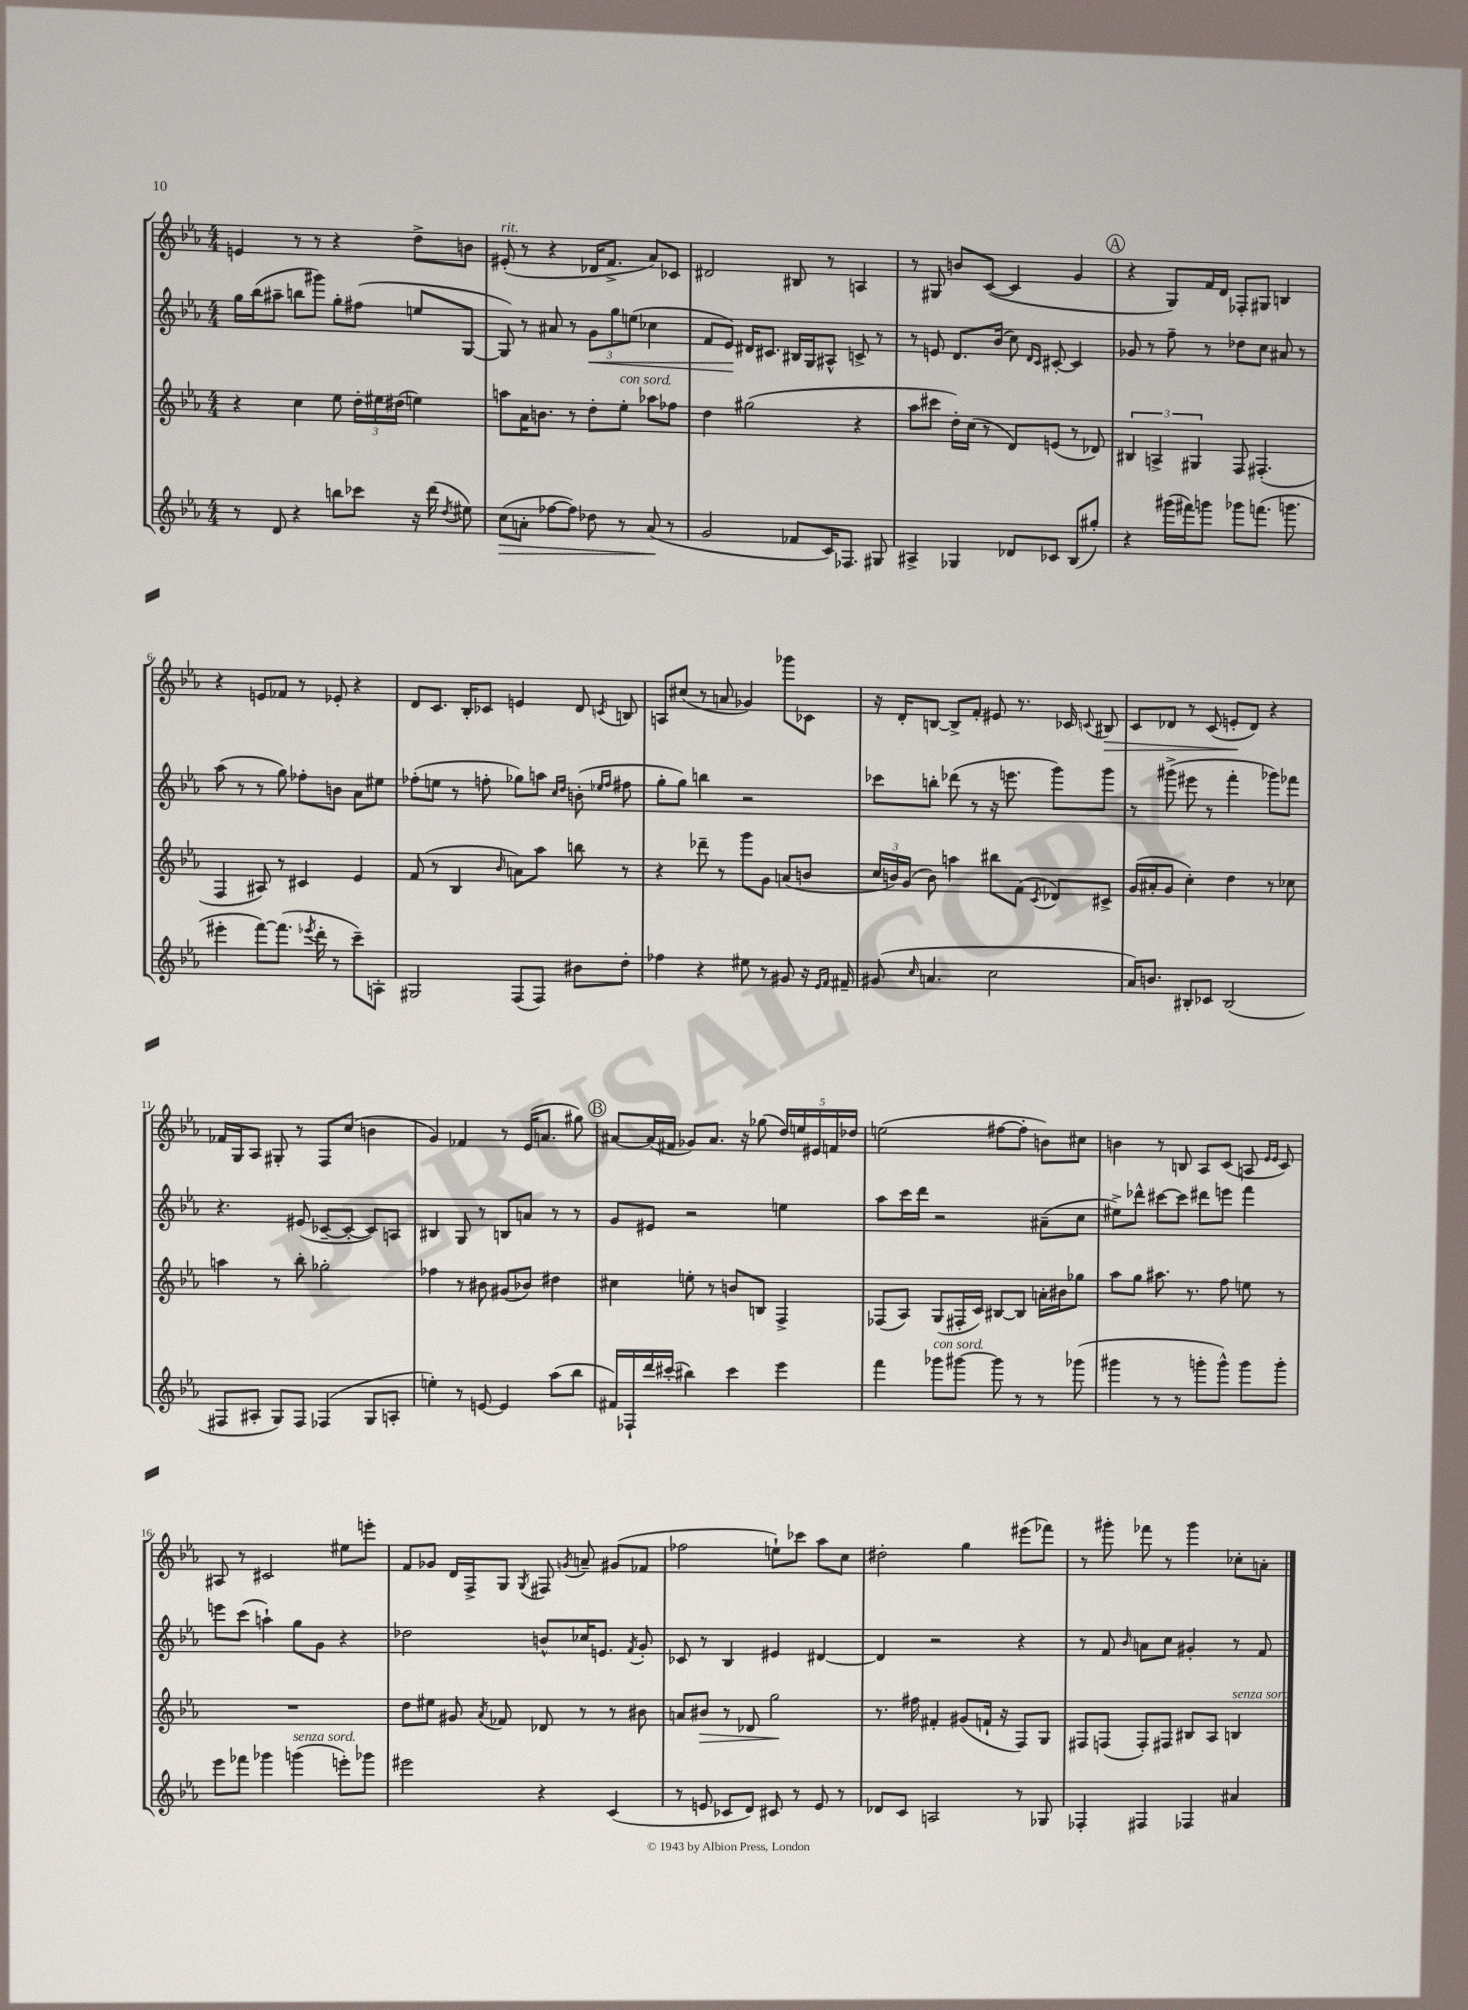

**kern	**dynam	**kern	**dynam	**kern	**dynam	**kern	**dynam
*part4	*part4	*part3	*part3	*part2	*part2	*part1	*part1
*staff4	*staff4	*staff3	*staff3	*staff2	*staff2	*staff1	*staff1
*clefG2	*	*clefG2	*	*clefG2	*	*clefG2	*
*k[b-e-a-]	*	*k[b-e-a-]	*	*k[b-e-a-]	*	*k[b-e-a-]	*
*M4/4	*	*M4/4	*	*M4/4	*	*M4/4	*
=1	=1	=1	=1	=1	=1	=1	=1
8r	.	4r	.	16gg\LL	.	4en/	.
.	.	.	.	(16bb-\J	.	.	.
8d/	.	.	.	8aa#X~\J	.	.	.
4r	.	4cc\	.	8bbn\L	.	8r	.
.	.	.	.	8ggg#X\J)	.	8r	.
8bbn\L	.	8ee-\	.	8gg'\L	.	4r	.
8ccc-X\J	.	24dd'\LL	.	(8ff#X\J	.	.	.
.	.	24ee#X\	.	.	.	.	.
.	.	(24dd#X\JJ	.	.	.	.	.
16r	.	4een\)	.	8een/L	.	8dd^\L	.
(16ddd\	.	.	.	.	.	.	.
8qdd/	.	.	.	.	.	.	.
8ee#X\)	.	.	.	[8G/J	.	8bn\J	.
=2	=2	=2	=2	=2	=2	=2	=2
!	!	!	!	!	!	!LO:TX:a:i:t=rit.	!
!	!LO:HP:b	!	!	!	!	!	!
(8cc\L	>	8aan\L	.	8G/])	.	(8e#X'/	.
8an'\J	.	16a-\K	.	8r	.	8r	.
.	.	8.bn\J	.	.	.	.	.
[8ff-X\L	.	.	.	8a#X/	.	4r	.
8ff-\J])	.	8r	.	8r	.	.	.
!	!	!	!	!	!LO:HP:b	!	!
8dd-X\	.	8dd'\L	.	12g\L	<	16d-X/KL	.
.	.	.	.	.	.	8.f^/J	.
.	.	.	.	12gg\	.	.	.
!	!	!LO:TX:a:i:t=con sord.	!	!	!	!	!
8r	.	8ee-'\J	.	.	.	.	.
.	.	.	.	(12een\J	.	.	.
(8a/	.	8aa-X\L	.	4cc-X\	.	8a-/L)	.
8r	]	8ff-X\J	.	.	.	8c-X/J	.
=3	=3	=3	=3	=3	=3	=3	=3
2g/	.	4dd\	.	8f/L	.	2d#X/	.
.	.	.	.	8e-/J)	.	.	.
.	.	(2gg#X\	.	16d#X/KL	[	.	.
.	.	.	.	8.c#X/J	.	.	.
8f-X/L	.	.	.	16B#X/LL	.	8B#X/	.
.	.	.	.	16G/J	.	.	.
16c/K)	.	.	.	8A#X^^/J	.	8r	.
8.F-X/J	.	.	.	.	.	.	.
.	.	4r	.	8cn^/	.	4An/	.
8G#X/	.	.	.	8r	.	.	.
=4	=4	=4	=4	=4	=4	=4	=4
4A#X^/	.	8aa-\L	.	8r	.	8r	.
.	.	8ccc#X\J	.	8en/	.	8G#X/	.
4G-X/	.	16dd'\LL)	.	8.d/L	.	8bn/L	.
.	.	(16cc\JJ	.	.	.	.	.
.	.	8r	.	.	.	([8c/J	.
.	.	.	.	(16b-/Jk	.	.	.
8d-X/L	.	8d/L)	.	8cc\)	.	4c/]	.
.	.	.	.	16qqd/LL	.	.	.
.	.	.	.	16qqc/JJ	.	.	.
8c-X/J	.	(8en/J	.	[8c#X'/	.	.	.
(8B-/L	.	8r	.	4c#/]	.	4g/	.
8gg#X'/J)	.	8d-X/)	.	.	.	.	.
!!LO:REH:place=s1:t=A
=5	=5	=5	=5	=5	=5	=5	=5
4r	.	6B#X/	.	8g-X/	.	4r	.
.	.	.	.	8r	.	.	.
.	.	6An^/	.	.	.	.	.
(16ggg#X\LL	.	.	.	8ff~\	.	8G/L)	.
16fff#X\J)	.	.	.	.	.	.	.
.	.	6G#X/	.	.	.	.	.
8gggn\J	.	.	.	8r	.	16f/L	.
.	.	.	.	.	.	16d/JJ	.
8ggg-X\L	.	8F/	.	8dd-X\L	.	8F-X'/L	.
(8.fffn\J	.	(4.F#X'/	.	8cc\J	.	8G#X/J	.
.	.	.	.	8a#X/	.	4Bn/	.
8.gggn\	.	.	.	.	.	.	.
.	.	.	.	8r	.	.	.
!!LO:LB:g=z
=6	=6	=6	=6	=6	=6	=6	=6
4eee#X'\	.	4F/	.	(8aa-\	.	4r	.
.	.	.	.	8r	.	.	.
[8fff\L)	.	8A#X/)	.	8r	.	8en/L	.
(8.fff\J]	.	8r	.	8gg\)	.	8f-X/J	.
.	.	4c#X/	.	8ff-X'\L	.	8r	.
8qeee-X/	.	.	.	.	.	.	.
16ddd'\	.	.	.	.	.	.	.
8r	.	.	.	8bn\J	.	8e-X'/	.
8ccc~\L)	.	4e-/	.	8a-\L	.	4r	.
8An'\J	.	.	.	8ee#X\J	.	.	.
=7	=7	=7	=7	=7	=7	=7	=7
2G#X/	.	(8f/	.	(8ff-X'\L	.	8d/L	.
.	.	8r	.	8een\J	.	8.c/J	.
.	.	4B-/	.	8r	.	.	.
.	.	.	.	.	.	16B-'/KL	.
.	.	.	.	8ffn'\	.	8c-X/J	.
.	.	16qqb-/	.	.	.	.	.
(8F/L	.	8an\L)	.	8gg-X\L)	.	4en/	.
8F/J)	.	8aa-\J	.	8aan\J	.	.	.
.	.	.	.	16qqcc/LL	.	.	.
.	.	.	.	16qqdd/JJ	.	.	.
8b#X\L	.	8bbn\	.	(8bn'\	.	8d/	.
.	.	.	.	16qqee-X/LL	.	.	.
.	.	.	.	16qqff/JJ	.	8qcn/	.
8dd'\J	.	8r	.	8ff#X\	.	8Bn/	.
=8	=8	=8	=8	=8	=8	=8	=8
4ff-X\	.	4r	.	8gg'\L	.	8An/L	.
.	.	.	.	8gg\J)	.	(8cc#X/J	.
4r	.	8ddd-X~\	.	4bbn\	.	8r	.
.	.	8r	.	.	.	8an/	.
8ee#X\	.	8ggg\L	.	2r	.	4g-X/)	.
8r	.	8g\J	.	.	.	.	.
8g#X/	.	(8an/L	.	.	.	8ggg-X\L	.
16r	.	8bn/J	.	.	.	8c-X\J	.
16qqe-/LL	.	.	.	.	.	.	.
16qqf/JJ	.	.	.	.	.	.	.
16f#X~/	.	.	.	.	.	.	.
=9	=9	=9	=9	=9	=9	=9	=9
(8g#X/	.	24cc/LL	.	8ccc-X\L	.	16r	.
.	.	24bn/)	.	.	.	.	.
.	.	.	.	.	.	16d'/KL	.
.	.	(24g/JJ	.	.	.	.	.
16qqcc/	.	.	.	.	.	.	.
4.an/	.	8b\)	.	8bbn'\J	.	[8Bn/J	.
.	.	4aan\	.	(8ddd-X\	.	8B^/L]	.
.	.	.	.	8r	.	8f'/J	.
2cc\	.	8bb#X\L	.	16r	.	8e#X/	.
.	.	.	.	8.eeen\	.	.	.
.	.	(8f\J	.	.	.	8.r	.
.	.	8qc/	.	.	.	.	.
.	.	8d-X/L)	.	8ggg\L)	.	.	.
.	.	.	.	.	.	16c-X/	.
.	.	.	.	.	.	8qqcn/	.
!	!	!	!	!	!	!	!LO:HP:b
.	.	8c#X^/J	.	8ggg\J	.	8B#X/	>
=10	=10	=10	=10	=10	=10	=10	=10
16a-/KL)	.	(16g/LL	.	8r	.	8c/L	.
8.bn/J	.	16a#X'/J	.	.	.	.	.
.	.	8g/J	.	(8ggg#X^\	.	8d-X/J	.
8B#X'/L	.	4cc'\)	.	8eee#X\	.	8r	.
8c-X/J	.	.	.	8r	.	(8c/	.
(2B#/	.	4dd\	.	4fff'\	.	8en'/L	.
.	.	.	.	.	.	8d-/J)	]
.	.	8r	.	8ggg-X\L)	.	4r	.
.	.	8cc-X\	.	8fff-X\J	.	.	.
!!LO:LB:g=z
=11	=11	=11	=11	=11	=11	=11	=11
8F#X/L	.	4aan\	.	4.r	.	16f-X/LL	.
.	.	.	.	.	.	16G/J	.
8A#X'/J	.	.	.	.	.	8A-/J	.
8G/L)	.	8r	.	.	.	8G#X'/	.
8F#/J	.	8bb-'\	.	(8e#X/	.	8r	.
(4F-X/	.	2gg-X'\	.	[8c-X~/L	.	8F/L	.
.	.	.	.	8c-'/J_	.	(8cc/J	.
8G/L	.	.	.	8c-/L])	.	4bn\	.
8An'/J	.	.	.	8An/J	.	.	.
=12	=12	=12	=12	=12	=12	=12	=12
4een'\)	.	4ff-X\	.	4B#X/	.	4g/)	.
8r	.	8r	.	8G/	.	4f-X/	.
[8en/	.	8b#X\	.	8r	.	.	.
4e/]	.	(8g#X/L	.	8Bn/L	.	8r	.
.	.	8b-X/J)	.	8an/J	.	(16e-/KL	.
.	.	.	.	.	.	8.an/J	.
(8aa-\L	.	4dd#X\	.	8r	.	.	.
8bb-\J	.	.	.	8r	.	8gg#X\)	.
!!LO:REH:place=s1:t=B
=13	=13	=13	=13	=13	=13	=13	=13
16f#X/LL)	.	4cc#X\	.	8g/L	.	[8a#X/L	.
16F-X`/	.	.	.	.	.	.	.
16ddd/	.	.	.	8e#X/J	.	(16a#/L]	.
(16ccc#X'/JJ	.	.	.	.	.	16f#X/JJ	.
4bb#X\)	.	8een'\	.	2r	.	8g-X/L)	.
.	.	8r	.	.	.	8.a#/J	.
4ccc#\	.	8bn/L	.	.	.	.	.
.	.	.	.	.	.	16r	.
.	.	8Bn/J	.	.	.	(8gg-X\	.
4eee-\	.	4F^/	.	4een\	.	20dd/LL)	.
.	.	.	.	.	.	20een/	.
.	.	.	.	.	.	20e#X/	.
.	.	.	.	.	.	20fn/	.
.	.	.	.	.	.	20dd-X/JJ	.
=14	=14	=14	=14	=14	=14	=14	=14
4fff\	.	(8F-X/L	.	8aa-\L	.	(2een\	.
.	.	8A-/J)	.	16ccc\L	.	.	.
.	.	.	.	16ddd\JJ	.	.	.
!LO:TX:a:i:t=con sord.	!	!	!	!	!	!	!
8ggg-X\L	.	(8G/L	.	2r	.	.	.
[8ggg#X\J	.	16F#X'/L	.	.	.	.	.
.	.	16c/JJ)	.	.	.	.	.
8ggg#\]	.	[8B#X/L	.	.	.	[8ff#X\L	.
8r	.	8B#/J]	.	.	.	8ff#'\J]	.
8r	.	16an'\LL	.	(8a#X~\L	.	8bn\L)	.
.	.	16b#X\J	.	.	.	.	.
(8ggg-X\	.	8gg-X\J	.	8cc\J	.	8cc#X\J	.
=15	=15	=15	=15	=15	=15	=15	=15
4ggg#X\	.	8aa-\L	.	8ee#X^\L)	.	4bn\	.
.	.	8gg\J	.	8ddd-X^^\J	.	.	.
8r	.	8.aa#X\	.	[8ccc#X\L	.	8r	.
8r	.	.	.	8ccc#\J]	.	8Bn/	.
.	.	8.r	.	.	.	.	.
8gggn'\L	.	.	.	8ddd#X\L	.	8A-/L	.
8ggg^^\J)	.	8ff\	.	8eeen\J	.	(8c/J	.
8ggg\L	.	8een\	.	4fff\	.	8An/	.
.	.	.	.	.	.	16qqe-/LL	.
.	.	.	.	.	.	16qqe-/JJ	.
8ggg'\J	.	8r	.	.	.	8c/)	.
!!LO:LB:g=z
=16	=16	=16	=16	=16	=16	=16	=16
8eee-\L	.	1r	.	8eeen\L	.	8A#X/	.
8fff-X\J	.	.	.	(8ccc\J	.	8r	.
4ggg-X\	.	.	.	4aan`\)	.	2c#X/	.
!LO:TX:a:i:t=senza sord.	!	!	!	!	!	!	!
(4gggn\	.	.	.	8gg\L	.	.	.
.	.	.	.	8g\J	.	.	.
8eeen'\L)	.	.	.	4r	.	8ee#X\L	.
8ggg-X\J	.	.	.	.	.	8eeen'\J	.
=17	=17	=17	=17	=17	=17	=17	=17
2eee#X\	.	8dd\L	.	2dd-X\	.	8f/L	.
.	.	8ee#X\J	.	.	.	8g-X/J	.
.	.	8g#X/	.	.	.	16d/LL	.
.	.	.	.	.	.	16F^/J	.
.	.	8qa-/	.	.	.	.	.
.	.	8f-X/	.	.	.	8G/J	.
.	.	.	.	.	.	8qG/	.
4r	.	8d-X/	.	8bn^^/L	.	8F#X/	.
.	.	.	.	.	.	8qgn/	.
.	.	8r	.	16cc-X/K	.	8an~/	.
.	.	.	.	8.en/J	.	.	.
(4c/	.	8r	.	.	.	(8g#X/L	.
.	.	.	.	8qf/	.	.	.
.	.	8b#X\	.	8g'/	.	8f-X/J	.
=18	=18	=18	=18	=18	=18	=18	=18
8r	.	8an/L	.	8c-X/	.	2ff-X\	.
!	!	!	!LO:HP:b	!	!	!	!
8en/	.	8b#X/J	>	8r	.	.	.
8c-X/L	.	8r	.	4B-/	.	.	.
8d/J)	.	8d-X/	.	.	.	.	.
8c#X/	.	2gg\	.	4e#X/	.	8een`\L)	.
8r	.	.	.	.	.	8ccc-X\J	.
8e/	.	.	.	[4d#X/	.	8aa-\L	.
8r	.	.	.	.	.	8cc\J	.
.	.	.	]	.	.	.	.
=19	=19	=19	=19	=19	=19	=19	=19
8d-X/L	.	8.r	.	4d#/]	.	2dd#X'\	.
8c/J	.	.	.	.	.	.	.
.	.	16ff#X\	.	.	.	.	.
2An/	.	4f#X'/	.	2r	.	.	.
.	.	(8g#X/L	.	.	.	4gg\	.
.	.	16fn`/Jk	.	.	.	.	.
.	.	16r	.	.	.	.	.
8r	.	8F/L)	.	4r	.	(8eee#X\L	.
8G-X/	.	8G/J	.	.	.	8fff-X\J)	.
=20	=20	=20	=20	=20	=20	=20	=20
4F-X'/	.	8F#X/L	.	8r	.	8r	.
.	.	(8Fn/J	.	8f/	.	8ggg#X'\	.
.	.	.	.	16qqb-/	.	.	.
4F#X/	.	8F'/L)	.	8an\L	.	8fff-X\	.
.	.	8F#X/J	.	8cc\J	.	8r	.
4F-X/	.	8B#X/L	.	4g#X'/	.	4ggg#\	.
.	.	8A-/J	.	.	.	.	.
!	!	!LO:TX:a:i:t=senza sord.	!	!	!	!	!
4a#X/	.	4Bn/	.	8r	.	8cc-X'\L	.
.	.	.	.	8f/	.	8an'\J	.
==	==	==	==	==	==	==	==
*-	*-	*-	*-	*-	*-	*-	*-
